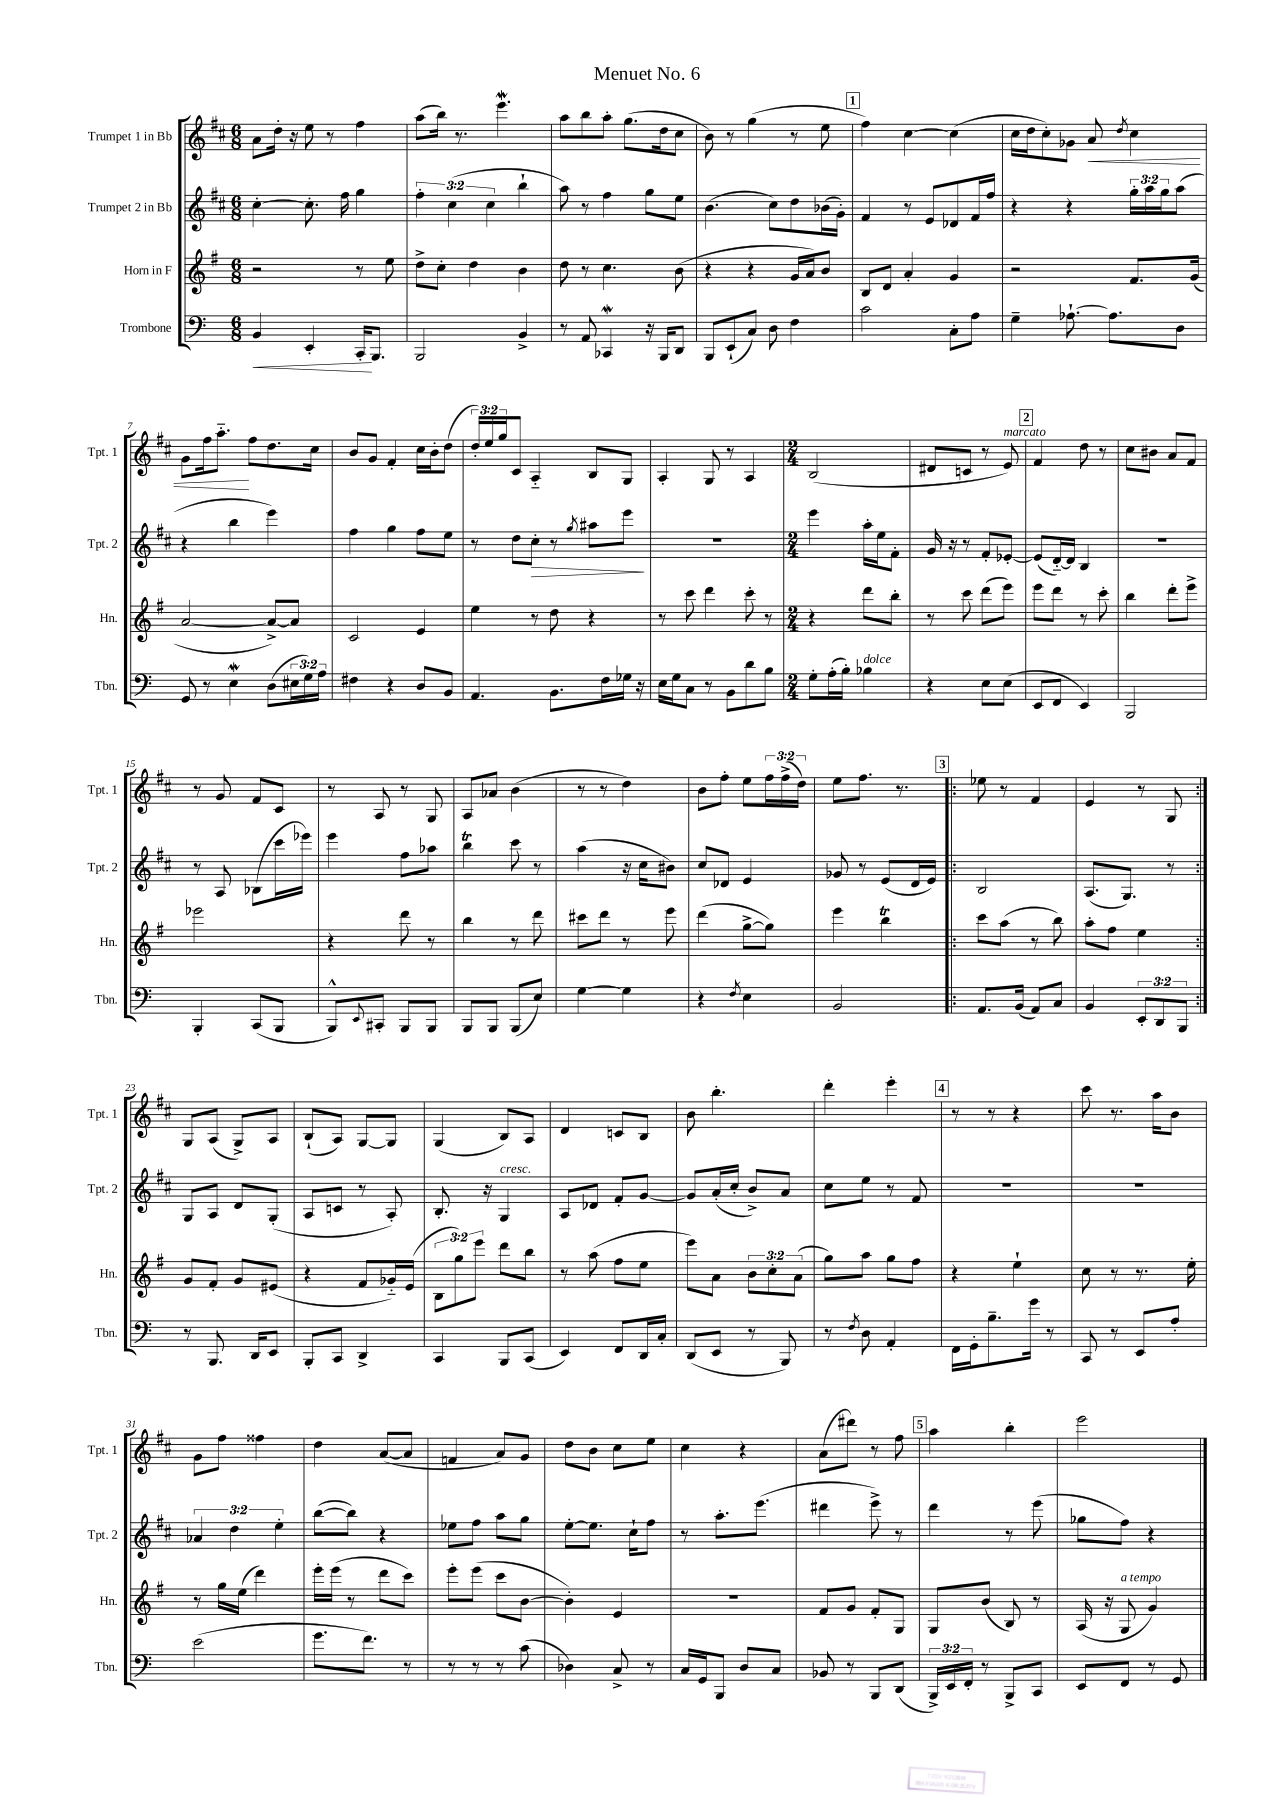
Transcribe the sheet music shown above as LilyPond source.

\header { title = "Menuet No. 6" }
<<
\new StaffGroup <<
\new Staff = "s0" \with { instrumentName = "Trumpet 1 in Bb" shortInstrumentName = "Tpt. 1" } {
    \clef treble \key d \major \numericTimeSignature \time 6/8 \override Staff.TupletNumber.text = #tuplet-number::calc-fraction-text
    a'8 d''16-. r16 e''8 r8 fis''4 |
    a''8( b''16) r8. e'''4.\mordent |
    a''8 b''8 a''8-. g''8.( d''16 cis''8 |
    b'8) r8 g''4( r8 e''8 |
    \mark \markup { \box "1" } fis''4) cis''4~ cis''4( |
    cis''16 d''16 cis''8-.) ges'8 a'8\< \acciaccatura { d''8 } cis''4 |
    g'8 fis''16 a''8.-_\! fis''8 d''8. cis''16 |
    b'8 g'8 fis'4-. cis''16 b'16-. d''8( |
    \tuplet 3/2 { d''16-.) e''16 g''16 } cis'8 a4-_ b8 g8 |
    a4-. g8 r8 a4 |
    \numericTimeSignature \time 2/4 b2( |
    dis'8 c'8 r8 e'8^\markup { \italic "marcato" }) |
    \mark \markup { \box "2" } fis'4 d''8 r8 |
    cis''8 bis'8 a'8 fis'8 |
    r8 g'8 fis'8 cis'8 |
    r8 a8 r8 g8 |
    a8 aes'8 b'4( |
    r8 r8 d''4) |
    b'8 fis''8-. e''8 \tuplet 3/2 { fis''16 fis''16->( d''16) } |
    e''8 fis''8. r8. |
    \repeat volta 2 { \mark \markup { \box "3" } ees''8 r8 fis'4 |
    e'4 r8 g8 | }
    g8 a8( g8->) a8 |
    b8-!( a8) g8~ g8 |
    g4( b8) a8 |
    d'4 c'8 b8 |
    b'8 b''4.-. |
    d'''4-. e'''4-. |
    \mark \markup { \box "4" } r8 r8 r4 |
    cis'''8 r8. a''16 b'8 |
    g'8 fis''8 fisis''4 |
    d''4 a'8~( a'8 |
    f'4 a'8) g'8 |
    d''8 b'8 cis''8 e''8 |
    cis''4 r4 |
    a'8( dis'''8) r8 fis''8 |
    \mark \markup { \box "5" } a''4 b''4-. |
    e'''2 \bar "|." |
}
\new Staff = "s1" \with { instrumentName = "Trumpet 2 in Bb" shortInstrumentName = "Tpt. 2" } {
    \clef treble \key d \major \numericTimeSignature \time 6/8 \override Staff.TupletNumber.text = #tuplet-number::calc-fraction-text
    cis''4~-. cis''8.-. fis''16 g''4 |
    \tuplet 3/2 { fis''4-. cis''4( cis''4 } b''4-! |
    a''8) r8 fis''4 g''8 e''8 |
    b'4.( cis''8) d''8 bes'16( g'16-.) |
    \mark \markup { \box "1" } fis'4 r8 e'8 des'8 fis'16 fis''16 |
    r4 r4 \tuplet 3/2 { g''16-. a''16 g''16 } a''8( |
    r4 b''4 e'''4) |
    fis''4 g''4 fis''8 e''8 |
    r8 d''8 cis''8-.\> r8 \acciaccatura { g''8 } ais''8 e'''8\! |
    R2. |
    \numericTimeSignature \time 2/4 e'''4 a''16-. e''16 fis'8-. |
    g'16 r16 r8 fis'8-. ees'8~-. |
    \mark \markup { \box "2" } ees'8( d'16~-_) d'16 b4 |
    r2 |
    r8 a8 bes8( cis'''16 ees'''16) |
    e'''4 fis''8 aes''8 |
    b''4\trill cis'''8 r8 |
    a''4( r16 cis''16 bis'8) |
    cis''8 des'8 e'4 |
    ges'8 r8 e'8( d'16 e'16) |
    \repeat volta 2 { \mark \markup { \box "3" } b2 |
    a8.( g8.) r8 | }
    g8 a8 d'8 g8-.( |
    a8 c'8 r8 a8-.) |
    b8.-. r16 g4^\markup { \italic "cresc." } |
    a8 des'8 fis'8-. g'8~ |
    g'8 a'16-.( cis''16-. b'8->) a'8 |
    cis''8 e''8 r8 fis'8 |
    \mark \markup { \box "4" } R2 |
    R2 |
    \tuplet 3/2 { aes'4 d''4 e''4-. } |
    b''8~( b''8) r4 |
    ees''8 fis''8 a''8 g''8 |
    e''8~-. e''8. cis''16-! fis''8 |
    r8 a''8.-. e'''8.( |
    dis'''4 e'''8->) r8 |
    \mark \markup { \box "5" } d'''4 r8 e'''8( |
    ges''8 fis''8) r4 \bar "|." |
}
\new Staff = "s2" \with { instrumentName = "Horn in F" shortInstrumentName = "Hn." } {
    \clef treble \key g \major \numericTimeSignature \time 6/8 \override Staff.TupletNumber.text = #tuplet-number::calc-fraction-text
    r2 r8 e''8 |
    d''8-> c''8-. d''4 b'4 |
    d''8 r8 c''4. b'8( |
    r4 r4 g'16 a'16) b'8 |
    \mark \markup { \box "1" } b8 d'8 a'4-. g'4 |
    r2 fis'8. g'16( |
    a'2~ a'8~->) a'8 |
    c'2 e'4 |
    e''4 r8 d''8 r4 |
    r8 c'''8 d'''4 c'''8-. r8 |
    \numericTimeSignature \time 2/4 r4 d'''8 b''8-. |
    r8 c'''8 d'''8( e'''8) |
    \mark \markup { \box "2" } e'''8 d'''8 r8 c'''8-. |
    b''4 d'''8-. e'''8-> |
    ees'''2 |
    r4 d'''8 r8 |
    b''4 r8 d'''8 |
    cis'''8 d'''8 r8 e'''8 |
    d'''4( g''8~-> g''8) |
    e'''4 b''4\trill |
    \repeat volta 2 { \mark \markup { \box "3" } c'''8 a''8( r8 b''8) |
    a''8-. fis''8 e''4 | }
    g'8 fis'8-. g'8 eis'8( |
    r4 fis'8 ges'16-_) e'16( |
    \tuplet 3/2 { b8 g''8) e'''8 } d'''8 b''8 |
    r8 a''8( fis''8 e''8 |
    e'''8) a'8 \tuplet 3/2 { b'8 c''8-. a'8( } |
    g''8) a''8 g''8 fis''8 |
    \mark \markup { \box "4" } r4 e''4-! |
    c''8 r8 r8. e''16-. |
    r8 g''16 e''16( d'''4) |
    e'''16-. e'''16( r8 d'''8 c'''8) |
    e'''8-. e'''8( c'''8 b'8~ |
    b'4-.) e'4 |
    R2 |
    fis'8 g'8 fis'8-. g8 |
    \mark \markup { \box "5" } g8 b'8( b8) r8 |
    a16( r16 g8^\markup { \italic "a tempo" } g'4) \bar "|." |
}
\new Staff = "s3" \with { instrumentName = "Trombone" shortInstrumentName = "Tbn." } {
    \clef bass \key c \major \numericTimeSignature \time 6/8 \override Staff.TupletNumber.text = #tuplet-number::calc-fraction-text
    b,4\< e,4-. c,16-.\! b,,8. |
    b,,2 b,4-> |
    r8 a,8 ces,4\mordent r16 b,,16 d,8 |
    b,,8 e,8-!( c8) d8 f4 |
    \mark \markup { \box "1" } c'2 c8-. a8 |
    g4-- aes8.~-! aes8. d8 |
    g,8 r8 e4\mordent d8( \tuplet 3/2 { eis16 g16) a16 } |
    fis4 r4 d8 b,8 |
    a,4. b,8. f16 ges16 r16 |
    e16 g16 c8 r8 b,8 d'8 b8 |
    \numericTimeSignature \time 2/4 g8-. a16-.( b16-.) bes4^\markup { \italic "dolce" } |
    r4 e8 e8( |
    \mark \markup { \box "2" } e,8 f,8 e,4) |
    b,,2 |
    b,,4-. c,8( b,,8 |
    b,,8-^) \appoggiatura { e,8 } cis,8-. b,,8 b,,8 |
    b,,8 b,,8 b,,8( e8) |
    g4~ g4 |
    r4 \acciaccatura { f8 } e4 |
    b,2 |
    \repeat volta 2 { \mark \markup { \box "3" } a,8. b,16( a,8) c8 |
    b,4 \tuplet 3/2 { e,8-. d,8 b,,8 } | }
    r8 b,,8. d,16 e,8 |
    b,,8-. c,8 d,4-> |
    c,4 b,,8 c,8( |
    e,4) f,8 d,16 c16-. |
    d,8( e,8 r8 b,,8) |
    r8 \acciaccatura { f8 } d8 a,4-. |
    \mark \markup { \box "4" } f,16 g,16-. b8.-- g'16 r8 |
    c,8 r8 e,8 a8-. |
    e'2( |
    g'8. f'8.) r8 |
    r8 r8 r8 c'8( |
    des4) c8-> r8 |
    c16 g,16 b,,8 d8 c8 |
    bes,8 r8 b,,8 d,8( |
    \mark \markup { \box "5" } \tuplet 3/2 { b,,16->) e,16 f,16-. } r8 b,,8-> c,8 |
    e,8 f,8 r8 g,8 \bar "|." |
}
>>
>>
